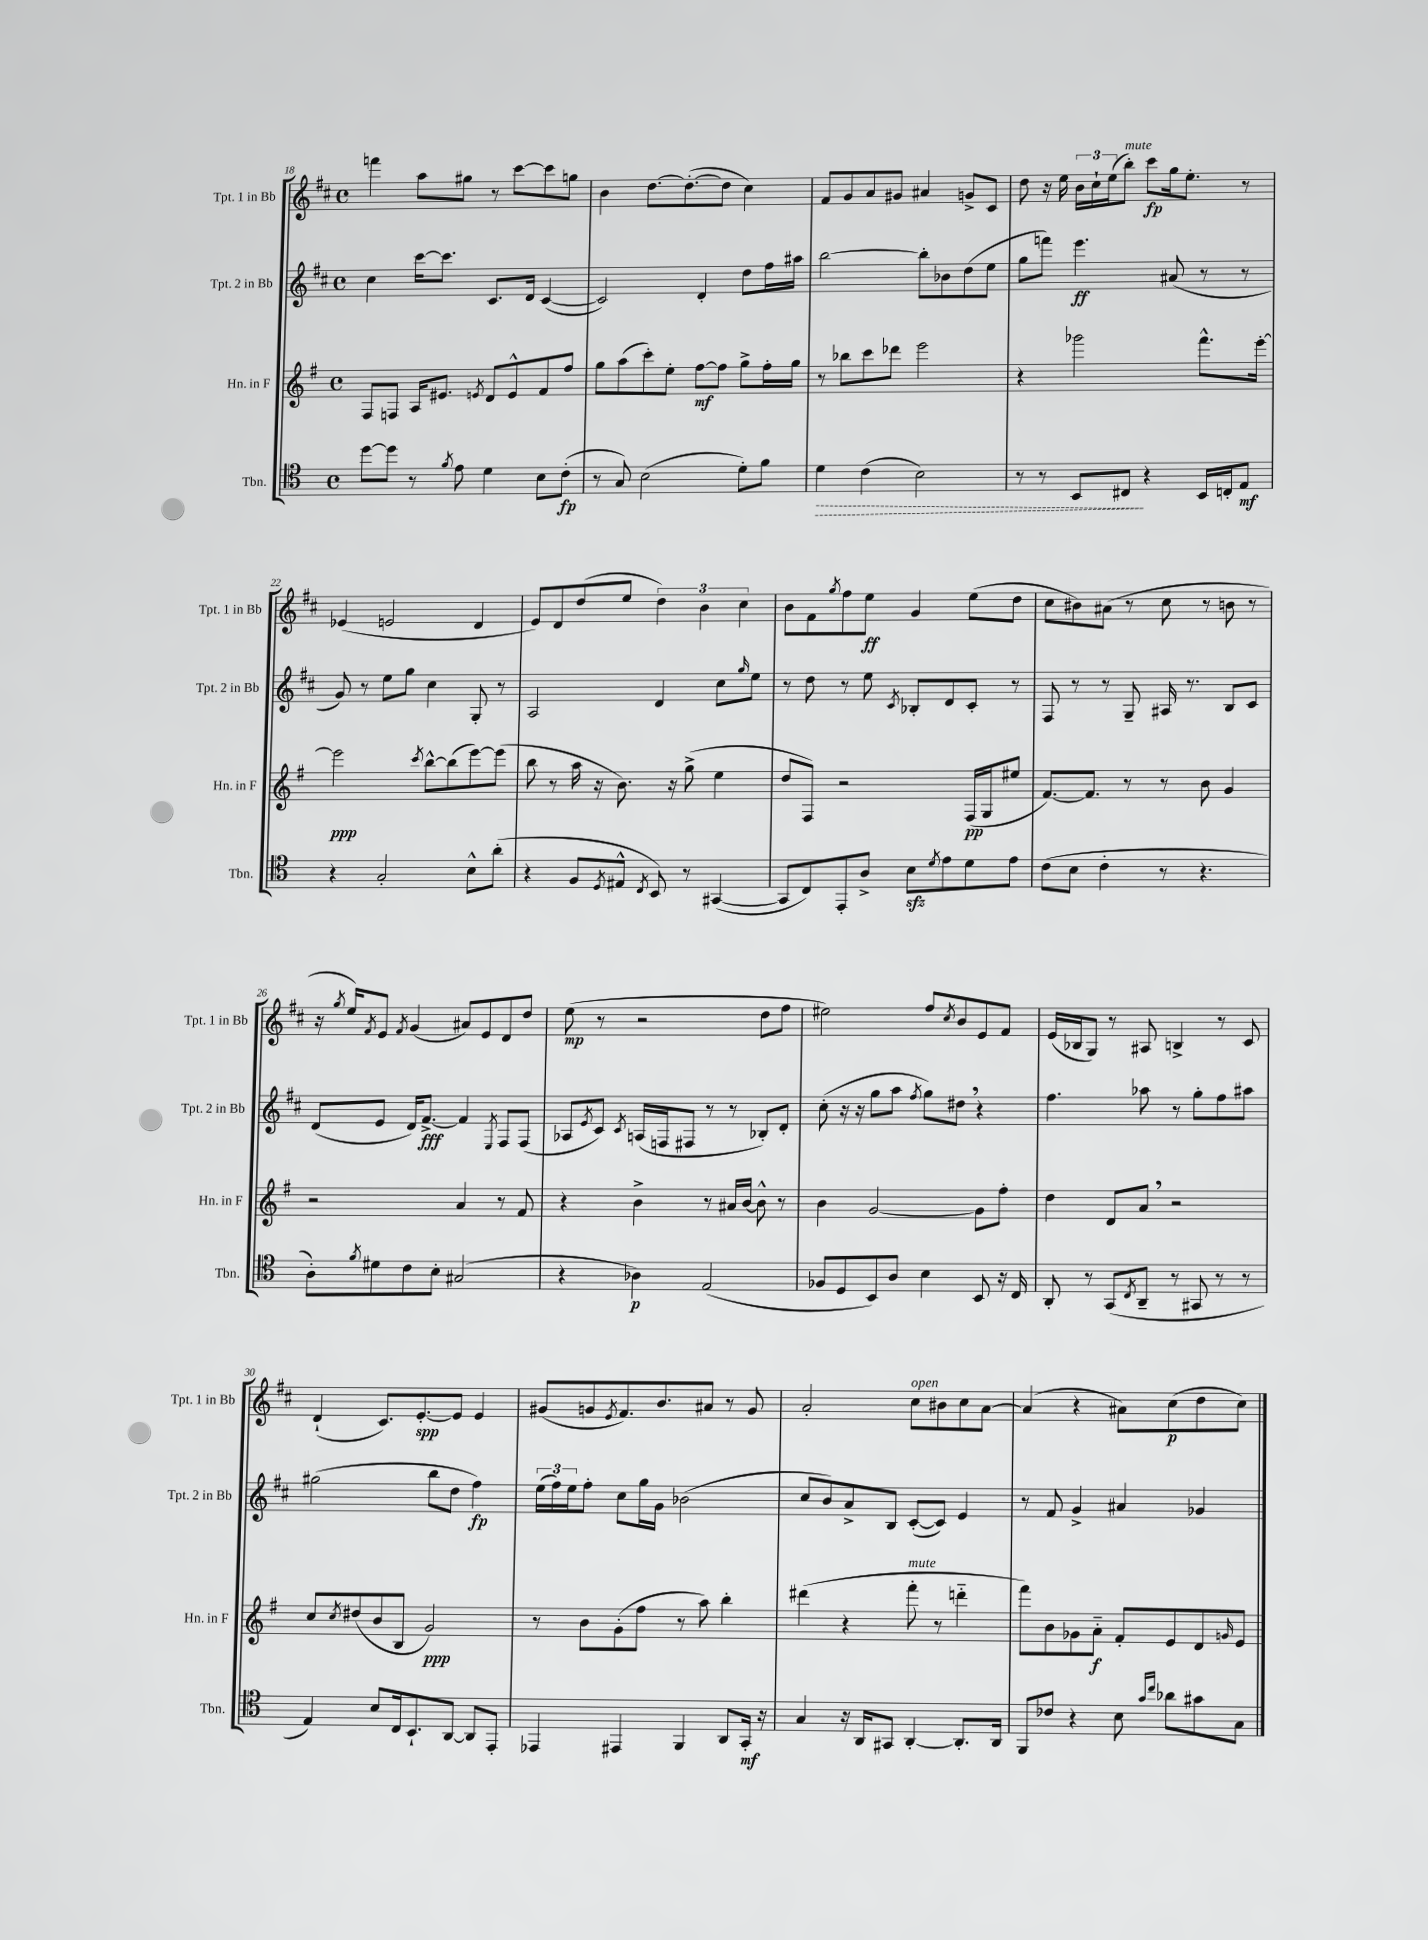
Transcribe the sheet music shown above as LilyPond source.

<<
\new StaffGroup <<
\new Staff = "s0" \with { instrumentName = "Tpt. 1 in Bb" shortInstrumentName = "Tpt. 1 in Bb" } {
    \clef treble \key d \major \defaultTimeSignature \time 4/4
    f'''4 a''8 gis''8 r8 cis'''8~ cis'''8 g''8 |
    b'4 d''8.~ d''8.~-.( d''8 cis''4) |
    fis'8 g'8 a'8 gis'8 ais'4 g'8-> cis'8 |
    d''8 r16 e''16 \tuplet 3/2 { b'16 cis''16-! e''16( } b''8-.^\markup { \italic "mute" }) cis'''8\fp g''16 e''8.-. r8 |
    ees'4( e'2 d'4 |
    e'8) d'8 d''8( e''8 \tuplet 3/2 { d''4) b'4 cis''4 } |
    b'8 fis'8 \acciaccatura { g''8 } fis''8 e''8\ff g'4 e''8( d''8 |
    cis''8 bis'8) ais'8( r8 cis''8 r8 b'8 r8 |
    r16 \acciaccatura { g''8 } e''16) \acciaccatura { fis'8 } e'8 \acciaccatura { fis'8 } g'4( ais'8) e'8 d'8 d''8 |
    e''8\mp( r8 r2 d''8 fis''8 |
    eis''2) fis''8 \acciaccatura { cis''8 } b'8 e'8 fis'8 |
    e'16( bes16 g8) r8 ais8 b4-> r8 cis'8 |
    d'4-!( cis'8.) e'8.~-.\spp e'8 e'4 |
    gis'8( g'8 \acciaccatura { e'8 } fis'8.) b'8. ais'8 r8 g'8 |
    a'2-. cis''8^\markup { \italic "open" } bis'8 cis''8 a'8~ |
    a'4( r4 ais'8) cis''8\p( d''8 cis''8) \bar "|." |
}
\new Staff = "s1" \with { instrumentName = "Tpt. 2 in Bb" shortInstrumentName = "Tpt. 2 in Bb" } {
    \clef treble \key d \major \defaultTimeSignature \time 4/4
    cis''4 cis'''16~ cis'''8. cis'8. d'16 cis'4~( |
    cis'2) d'4-. d''8 fis''16 ais''16 |
    b''2~ b''8-. bes'8 d''8( e''8 |
    g''8 f'''8) e'''4.\ff ais'8( r8 r8 |
    g'8) r8 e''8 g''8 cis''4 g8-. r8 |
    a2 d'4 cis''8 \grace { g''16 } e''8 |
    r8 d''8 r8 e''8 \acciaccatura { cis'8 } bes8-. d'8 cis'8-. r8 |
    fis8 r8 r8 g8-- ais16 r8. b8 cis'8 |
    d'8( e'8 d'16) fis'8.~->\fff fis'4 \acciaccatura { e8 } fis8 fis8( |
    aes8 \acciaccatura { e'8 } cis'8) \acciaccatura { cis'8 } a16( f16 fis8 r8 r8 bes8-.) d'8-. |
    cis''8-.( r16 r16 g''8 a''8 \acciaccatura { fis''8 } g''8) dis''8 \breathe r4 |
    fis''4. aes''8 r8 g''8-. fis''8 ais''8 |
    gis''2( b''8 d''8 fis''4\fp) |
    \tuplet 3/2 { e''16( fis''16) e''16 } fis''8-. cis''8 g''16 g'16 bes'2( |
    cis''8 b'8) a'8-> b8 cis'8~-.( cis'8) e'4 |
    r8 fis'8 g'4-> ais'4 ges'4 \bar "|." |
}
\new Staff = "s2" \with { instrumentName = "Hn. in F" shortInstrumentName = "Hn. in F" } {
    \clef treble \key g \major \defaultTimeSignature \time 4/4
    fis8 f8 a16 eis'8. \acciaccatura { e'8 } d'8 e'8-^ fis'8 fis''8 |
    g''8 a''8( c'''8-.) e''8-. fis''8~\mf fis''8 g''8-> fis''16-. g''16 |
    r8 bes''8 c'''8 des'''8 e'''2 |
    r4 ges'''2 fis'''8.-^ e'''16~-. |
    e'''2\ppp \acciaccatura { c'''8 } b''8~-^ b''8( e'''8~) e'''8( |
    b''8 r8 a''16 r16 b'8.) r16 g''8->( e''4 |
    d''8 fis8) r2 fis16\pp( g16 eis''8 |
    fis'8.~) fis'8. r8 r8 b'8 g'4 |
    r2 a'4 r8 fis'8 |
    r4 b'4-> r8 ais'16 b'16~ b'8-^ r8 |
    b'4 g'2~ g'8 fis''8-. |
    d''4 d'8 a'8 \breathe r2 |
    c''8 \acciaccatura { c''8 } dis''8( b'8 b8 g'2\ppp) |
    r8 b'8 g'8-.( fis''8 r8 a''8) b''4-. |
    dis'''4( r4 fis'''8-.^\markup { \italic "mute" } r8 d'''4-_ |
    fis'''8) b'8 ges'8 a'8-_\f fis'8-. e'8 d'8 \grace { g'16 } e'8 \bar "|." |
}
\new Staff = "s3" \with { instrumentName = "Tbn." shortInstrumentName = "Tbn." } {
    \clef tenor \key c \major \defaultTimeSignature \time 4/4
    d''8~ d''8 r8 \acciaccatura { f'8 } e'8 d'4 b8 c'8-.\fp( |
    r8 g8) b2( d'8-.) f'8 |
    \once \override Hairpin.style = #'dashed-line d'4\> c'4( b2) |
    r8 r8 b,8 cis8\! r4 b,16 c16-. e8\mf |
    r4 g2-. b8-^ a'8-.( |
    r4 f8 \acciaccatura { d8 } eis8-^ \acciaccatura { c8 } b,8) r8 gis,4~( |
    gis,8 c8) e,8-. a8-> b8\sfz \acciaccatura { d'8 } e'8 d'8 e'8 |
    c'8( b8 c'4-. r8 r4. |
    a8-.) \acciaccatura { f'8 } dis'8 c'8 b8-. gis2( |
    r4 aes4\p) e2( |
    fes8 d8 b,8) a8 b4 b,8 r16 c16 |
    a,8-. r8 g,8( \acciaccatura { c8 } a,8-- r8 gis,8 r8 r8 |
    e4) b8 c16 b,8.-! a,8~ a,8 e,8-. |
    ees,4 eis,4 f,4 a,8 g,16-.\mf r16 |
    g4 r16 a,16 gis,8 a,4~-. a,8.-. a,16 |
    f,8 ces'8 r4 b8 \grace { g'16 c''16 } aes'8 gis'8 g8 \bar "|." |
}
>>
>>
\layout { \context { \Score currentBarNumber = #18 } }
